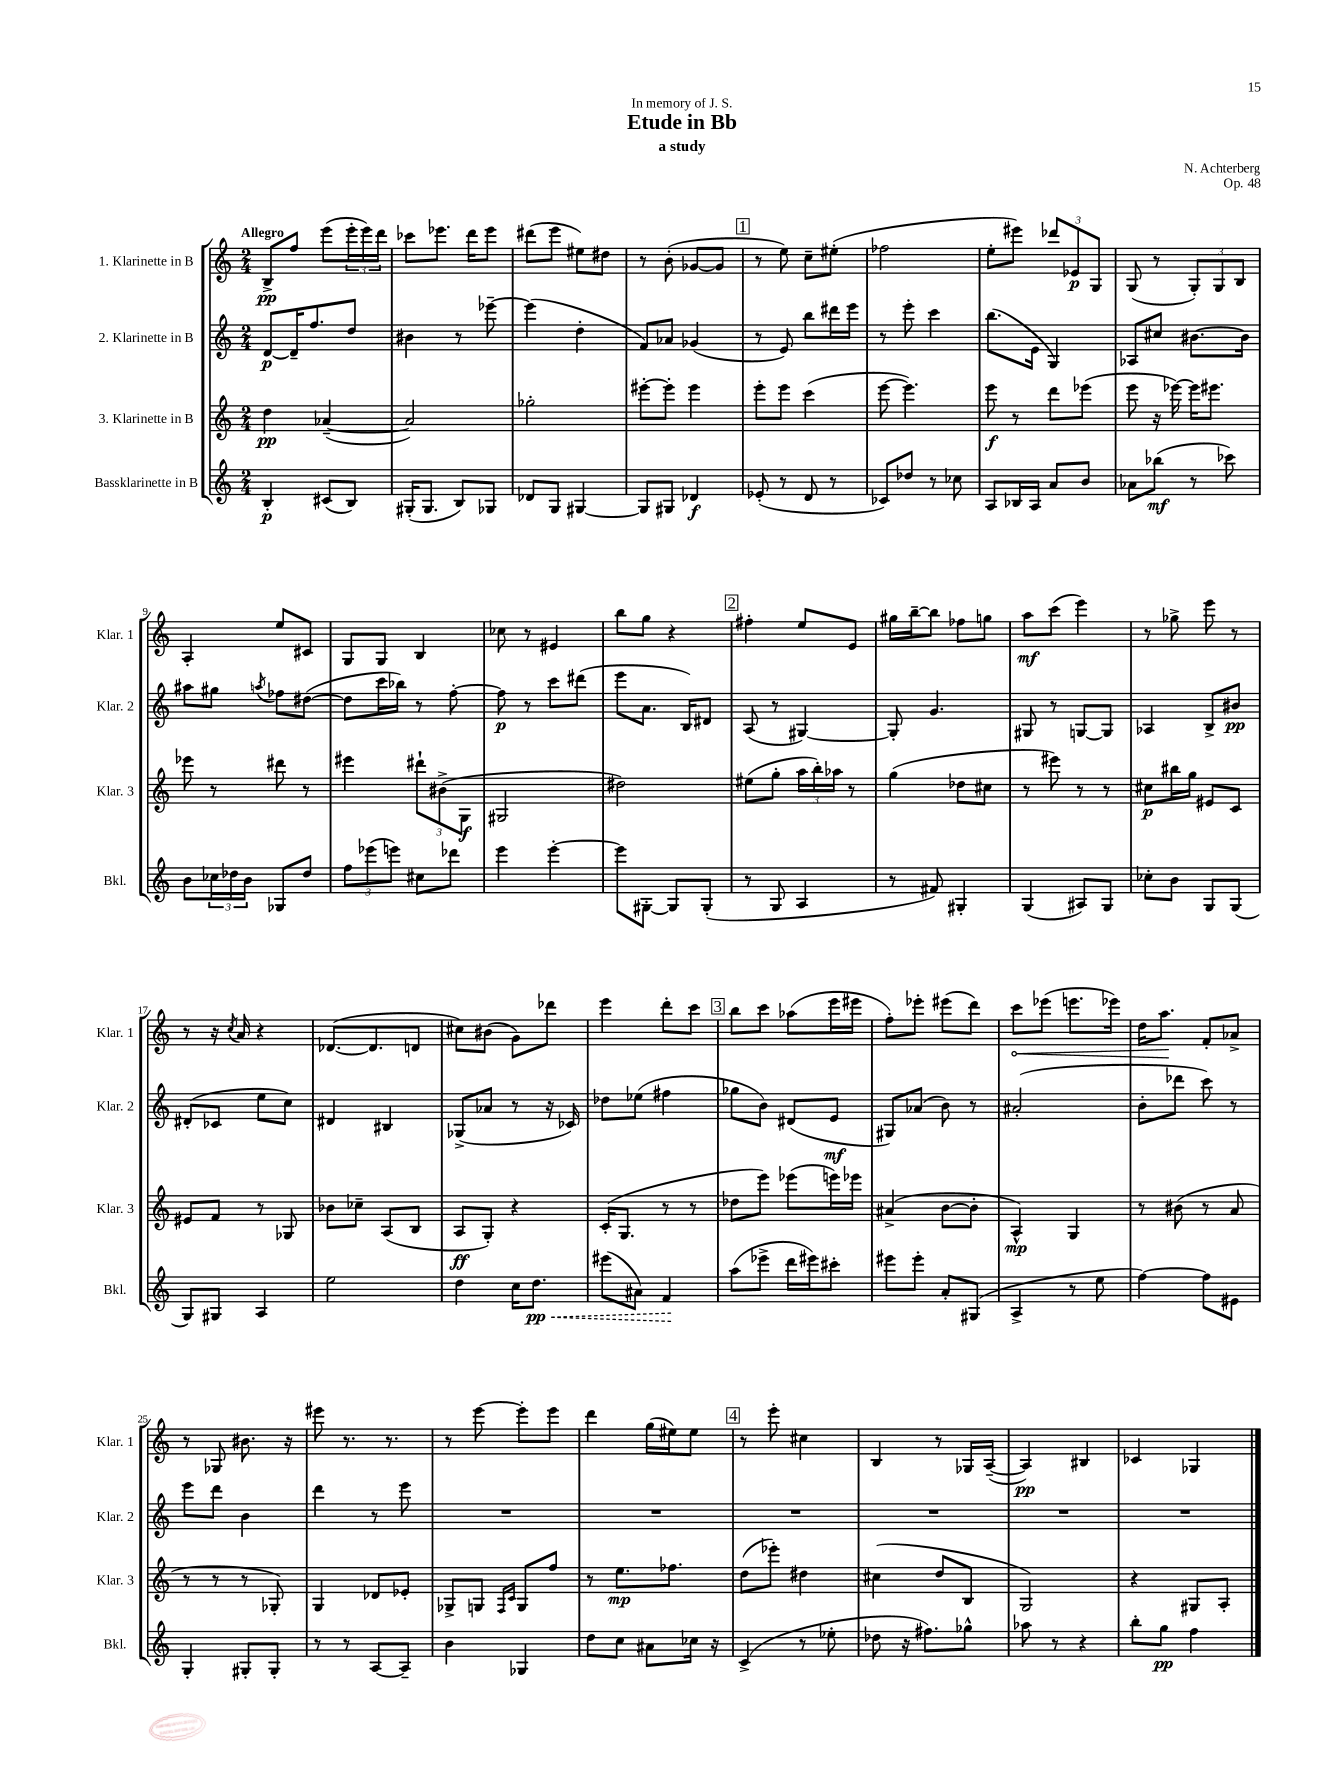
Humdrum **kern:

**kern	**kern	**kern	**kern
*staff4	*staff3	*staff2	*staff1
*clefG2	*clefG2	*clefG2	*clefG2
*k[]	*k[]	*k[]	*k[]
*M2/4	*M2/4	*M2/4	*M2/4
4B'	4dd	[8d	8B^
.	.	16d~]	8ff
.	.	8.ff	.
(8c#	([4a-~	.	(8eee
8B)	.	8dd	24eee'
.	.	.	24eee)
.	.	.	24ddd
=	=	=	=
(16G#'	2a-])	4b#	8ccc-
8.G#	.	.	.
.	.	.	8.eee-
8B)	.	8r	.
.	.	.	16ddd
8G-	.	[8eee-~	8eee-
=	=	=	=
8d-	2gg-'	(4eee-]	(8ddd#
8G	.	.	8eee
[4G#	.	4dd'	8ee#)
.	.	.	8dd#
=	=	=	=
8G#]	[8eee#'	8f)	8r
8G#	8eee#']	8a-	(8b'
4d-	4eee#	(4g-	[8g-
.	.	.	8g-]
=	=	=	=
(8e-'	8eee'	8r	8r
8r	8eee	8e)	8ee)
8d	(4ccc	8bb	8cc~
8r	.	16ddd#	(8ee#'
.	.	16eee	.
=	=	=	=
8c-)	[8eee	8r	2ff-
8dd-	4.eee])	8eee'	.
8r	.	4ccc	.
8cc-	.	.	.
=	=	=	=
8A	8eee	(8.bb	8ee'
16B-	8r	.	8eee#)
16A	.	16e	.
8a	8ddd	4G)	12ddd-
.	.	.	12e-
8b	(8eee-	.	.
.	.	.	12G
=	=	=	=
8a-	8eee	8A-	(8G
(8bb-	16r	8cc#	8r
.	[16eee-)	.	.
8r	16eee-]	[8.b#	12G')
.	8.eee#	.	.
.	.	.	12G
8ccc-)	.	.	.
.	.	.	12B
.	.	16b#]	.
=	=	=	=
8b	8eee-	8aa#	4A'
24cc-	8r	8gg#	.
24dd-	.	.	.
24b	.	.	.
.	.	8qaa	.
8G-	8ddd#	8ff-	8ee
8dd-	8r	([8dd#	8c#
=	=	=	=
12ff	4eee#	8dd#]	8G
(12eee-	.	.	.
.	.	16ccc	8G
12eee)	.	.	.
.	.	16bb-)	.
8cc#	12ddd#`	8r	4B
.	(12b#^	.	.
8ddd-	.	[8ff'	.
.	12G	.	.
=	=	=	=
4eee	2G#	8ff]	8cc-
.	.	8r	8r
[4eee'	.	8ccc	4e#
.	.	(8ddd#	.
=	=	=	=
8eee]	2dd#)	8eee	8bb
[8G#'	.	8.a	8gg
8G#]	.	.	4r
.	.	16B)	.
(8G#'	.	8d#	.
=	=	=	=
8r	(8ee#	(8A	4ff#'
8G	8gg'	8r	.
4A	24aa	[4G#)	8ee
.	24bb')	.	.
.	24aa-	.	.
.	8r	.	8e
=	=	=	=
8r	(4gg	8G#']	16gg#
.	.	.	[16bb~
8f#)	.	4.g	8bb]
4G#'	8dd-	.	8ff-
.	8cc#	.	8gg
=	=	=	=
(4G	8r	8G#	8aa
.	8eee#)	8r	(8ccc
8A#)	8r	[8G	4eee)
8G	8r	8G]	.
=	=	=	=
8cc-'	8cc#	4A-	8r
8b	16bb#	.	8gg-^
.	16gg	.	.
8G	8e#	8B^	8eee
(8G	8c	8b#	8r
=	=	=	=
8G)	8e#	(8d#'	8r
8G#	8f	8c-	16r
.	.	.	8qcc
.	.	.	16a
4A	8r	8ee	4r
.	8G-	8cc)	.
=	=	=	=
2ee	8b-	4d#	([8.d-
.	8cc-~	.	.
.	.	.	8.d-]
.	(8A	4B#	.
.	8B	.	8d
=	=	=	=
4dd	8A	(8G-^	8cc#)
.	8G')	8a-	(8b#
16cc	4r	8r	8g)
8.dd	.	.	.
.	.	16r	8ddd-
.	.	16c-)	.
=	=	=	=
(8eee#	(16c'	8dd-	4eee
.	8.G	.	.
8a#)	.	(8ee-	.
4f	8r	4ff#	8ddd'
.	8r	.	8ccc
=	=	=	=
(8aa	8dd-	8gg-	8bb
8eee-^	8eee)	8b)	8ccc
16ddd	(8eee-	(8d#	(8aa-
16eee#)	.	.	.
8ccc#'	16eee)	8e	16eee
.	16eee-	.	16eee#
=	=	=	=
8eee#	(4a#^	8G#)	8ff')
8eee#'	.	(8a-	8eee-'
8a'	[8b	8b)	(8eee#
(8G#	8b']	8r	8ddd)
=	=	=	=
4A^	4A^^)	(2a#'	8ccc
.	.	.	(8eee-
8r	4G	.	8.eee
8ee	.	.	.
.	.	.	16eee-)
=	=	=	=
[4ff)	8r	8b'	16dd
.	.	.	8.aa
.	(8b#	8ddd-	.
8ff]	8r	8ccc)	8f'
8e#	8a	8r	8a-^
=	=	=	=
4G'	8r	8eee	8r
.	8r	8ddd	8G-
8G#'	8r	4b	8.b#
8G#'	8G-')	.	.
.	.	.	16r
=	=	=	=
8r	4G	4ddd	8eee#
8r	.	.	8.r
[8A	8d-	8r	.
.	.	.	8.r
8A~]	8e-'	8eee	.
=	=	=	=
4b	8G-^	2r	8r
.	8G	.	[8eee
.	16qqF	.	.
.	16qqc	.	.
4G-	8G	.	8eee']
.	8ff	.	8eee
=	=	=	=
8dd	8r	2r	4ddd
8cc	8.ee	.	.
8a#	.	.	(16gg
.	8.ff-	.	16ee#)
16cc-	.	.	8ee#
16r	.	.	.
=	=	=	=
(4c^	(8dd	2r	8r
.	8eee-')	.	8eee'
8r	4dd#	.	4cc#
8ee-'	.	.	.
=	=	=	=
8dd-	(4cc#	2r	4B
16r	.	.	.
8.ff#)	.	.	.
.	8dd	.	8r
8gg-^^	8B	.	16G-
.	.	.	([16A~
=	=	=	=
8aa-	2G)	2r	4A])
8r	.	.	.
4r	.	.	4B#
=	=	=	=
8bb'	4r	2r	4c-
8gg	.	.	.
4ff	8G#	.	4G-
.	8A'	.	.
==	==	==	==
*-	*-	*-	*-
